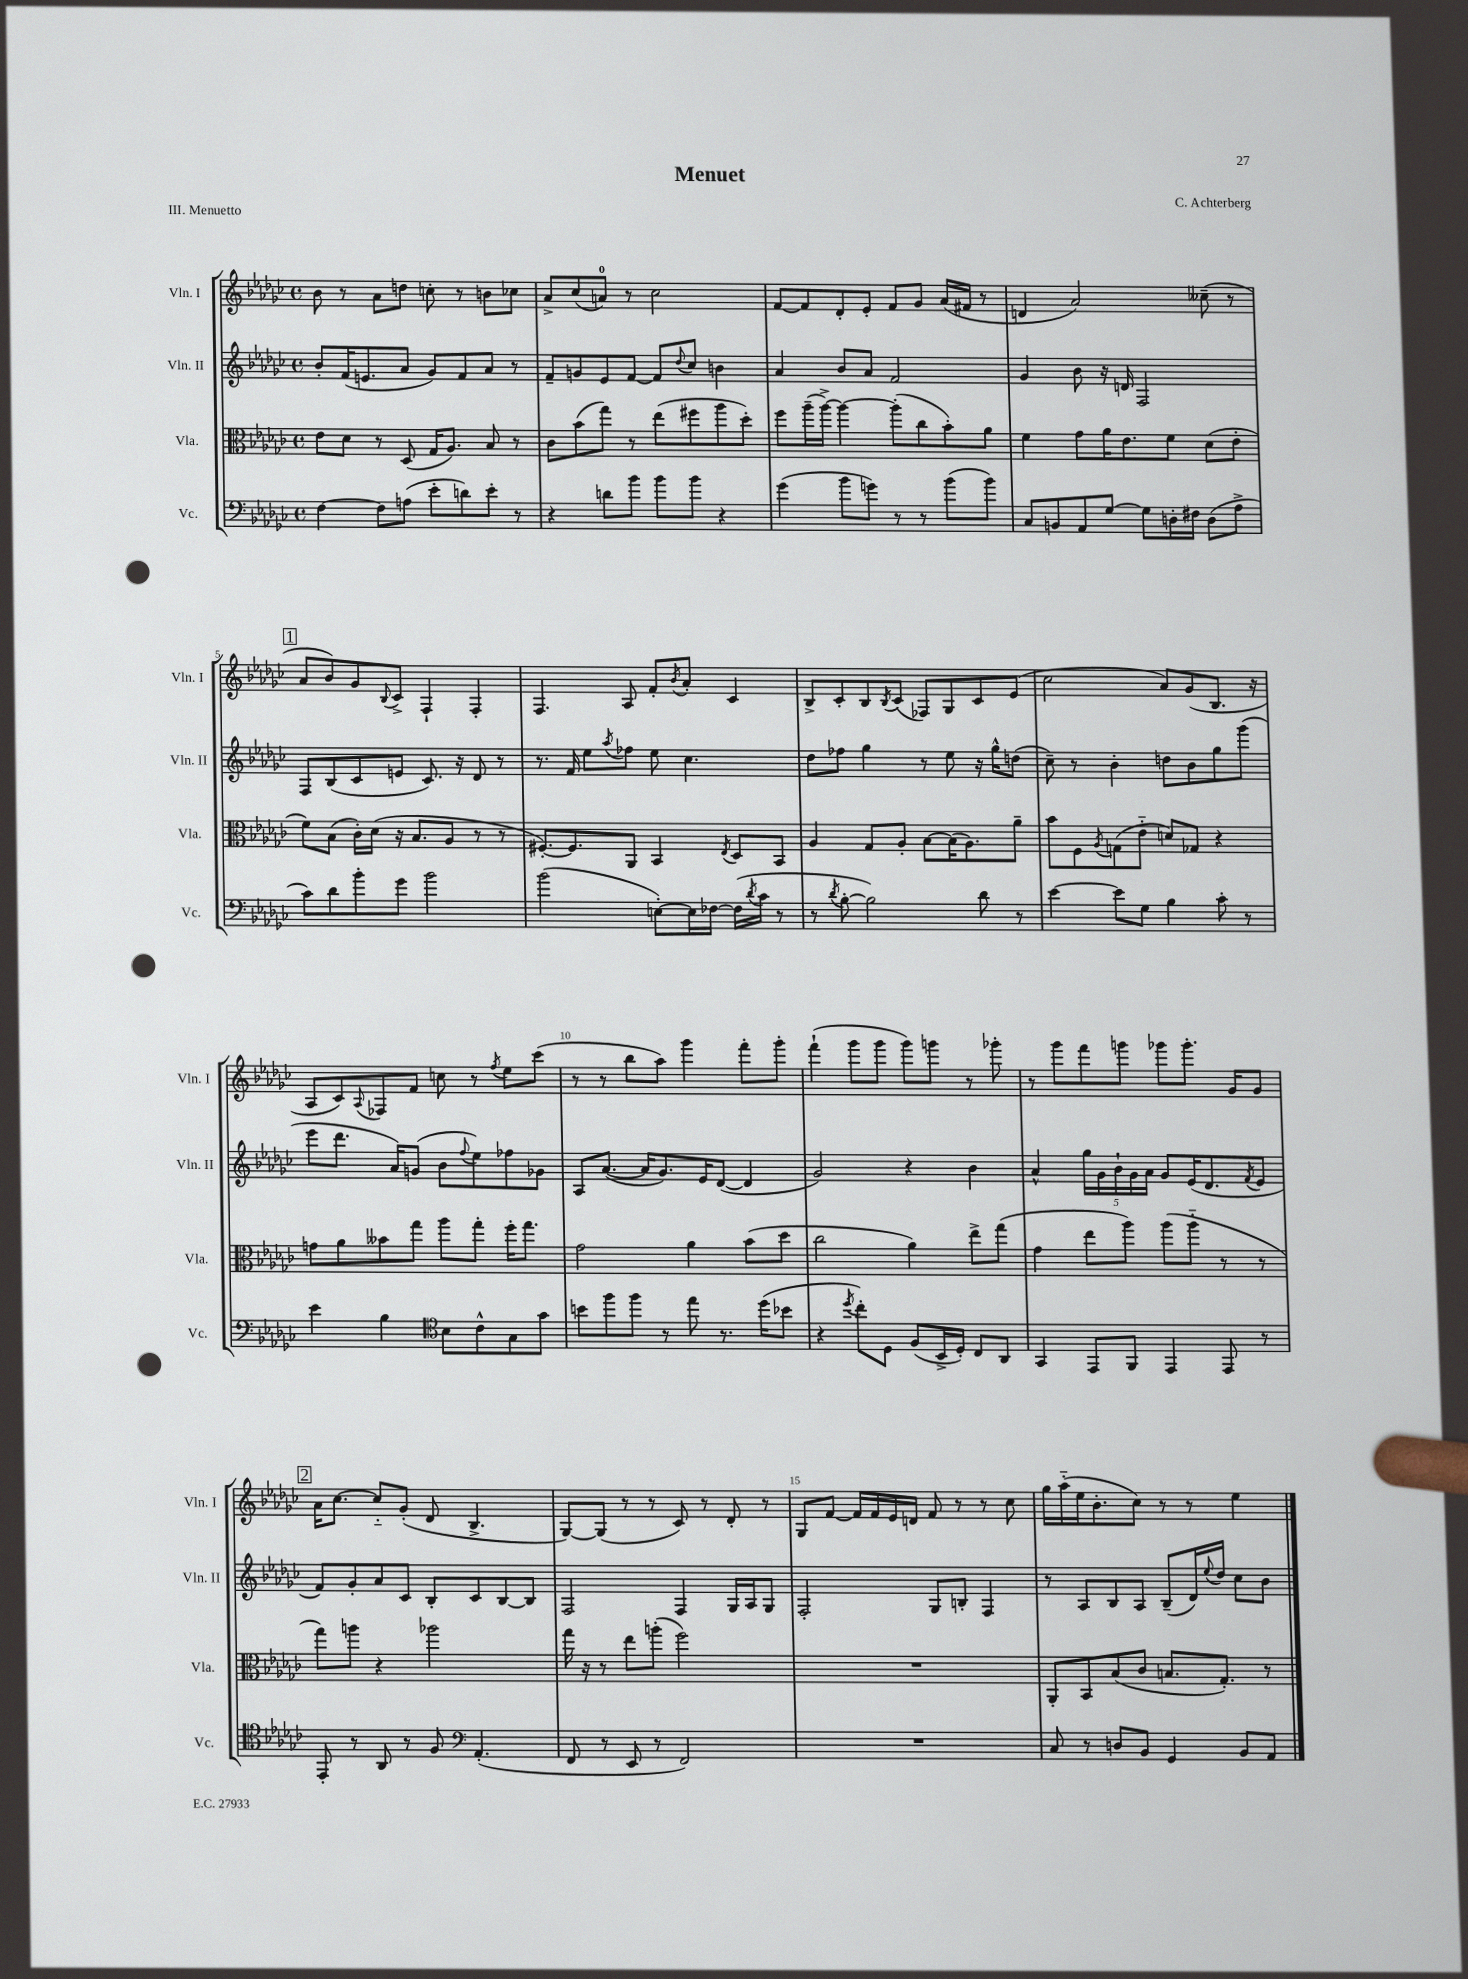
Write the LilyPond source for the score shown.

\header { title = "Menuet" composer = "C. Achterberg" piece = "III. Menuetto" }
<<
\new StaffGroup <<
\new Staff = "s0" \with { instrumentName = "Vln. I" shortInstrumentName = "Vln. I" } {
    \clef treble \key ges \major \defaultTimeSignature \time 4/4
    bes'8 r8 aes'8 d''8 c''8-. r8 b'8 ces''8 |
    aes'8-> ces''8( a'8-0) r8 ces''2 |
    f'8~ f'8 des'8-. ees'8-. f'8 ges'8 aes'16( fis'16 r8 |
    d'4 aes'2) ceses''8--( r8 |
    \mark \markup { \box "1" } aes'8 bes'8) ges'8 \appoggiatura { bes8 } ces'8-> f4-! f4-. |
    f4. aes8 f'8-. \acciaccatura { bes'8 } aes'8-. ces'4 |
    bes8-> ces'8-. bes8 \acciaccatura { bes8 } ces'8( fes8) ges8 ces'8 ees'8( |
    ces''2 aes'8) ges'8( bes8. r16 |
    aes8 ces'8) \appoggiatura { aes8 } fes8 f'8 c''8 r8 \acciaccatura { f''8 } ees''8 ces'''8( |
    r8 r8 bes''8 aes''8) ges'''4 f'''8-. ges'''8-. |
    f'''4-!( ges'''8 ges'''8 ges'''8) g'''8 r8 ges'''8-. |
    r8 ges'''8 f'''8 g'''8 ges'''8 ges'''8.-. ges'16 ges'8 |
    \mark \markup { \box "2" } aes'16 ces''8.~ ces''8-_ ges'8-.( des'8 bes4.-> |
    ges8~) ges8( r8 r8 ces'8) r8 des'8-. r8 |
    ges8 f'8~ f'16 f'16 ees'16 d'16 f'8 r8 r8 ces''8 |
    ges''16 aes''16-_( ees''16 bes'8.-. ces''8) r8 r8 ees''4 \bar "|." |
}
\new Staff = "s1" \with { instrumentName = "Vln. II" shortInstrumentName = "Vln. II" } {
    \clef treble \key ges \major \defaultTimeSignature \time 4/4
    bes'8-. f'16( e'8. aes'8 ges'8) f'8 aes'8 r8 |
    f'8-- g'8 ees'8 f'8~ f'8 \appoggiatura { des''8 } ces''8 b'4 |
    aes'4 bes'8 aes'8 f'2 |
    ges'4 bes'8 r16 d'16 f2 |
    \mark \markup { \box "1" } f8 bes8( ces'8 e'8 ces'8.) r16 des'8 r8 |
    r8. f'16 ees''8 \acciaccatura { aes''8 } fes''8 ees''8 ces''4. |
    des''8 fes''8 ges''4 r8 ees''8 r16 ges''16-^ d''8( |
    ces''8--) r8 bes'4-. d''8 bes'8 ges''8 ges'''8( |
    ees'''8 des'''8. aes'16) g'8( bes'8 \appoggiatura { f''8 } ees''8) fes''8 ges'8 |
    aes8 aes'8.~( aes'16 ges'8.) ees'16 des'8~( des'4 |
    ges'2) r4 bes'4 |
    aes'4-^ \tuplet 5/4 { ges''16 ges'16 bes'16-! ges'16 aes'16 } ges'8 ees'16( des'8. \acciaccatura { f'8 } ees'8 |
    \mark \markup { \box "2" } f'8) ges'8-. aes'8 ces'8 bes8-. ces'8 bes8~ bes8 |
    f2 f4 ges16 aes16 ges8 |
    f2-. ges8 b8-. f4 |
    r8 aes8 bes8 aes8 bes8--( des'16) \appoggiatura { ees''8 } des''16 ces''8 bes'8 \bar "|." |
}
\new Staff = "s2" \with { instrumentName = "Vla." shortInstrumentName = "Vla." } {
    \clef alto \key ges \major \defaultTimeSignature \time 4/4
    ees'8 des'8 r8 des8( ges16 aes8.) bes8 r8 |
    ces'8 bes'8( ges''8) r8 ees''8( fis''8 aes''8 des''8-.) |
    f''8 aes''16--( aes''16~->) aes''4~ aes''8-.( ces''8 bes'8-.) aes'8 |
    f'4 ges'8 aes'16 ees'8. f'8 des'8( ees'8-. |
    \mark \markup { \box "1" } f'8) bes8( ces'16-.) des'16( r16 bes8. aes8 r8 r8 |
    fis8.~-.) fis8. aes,8 bes,4 \acciaccatura { ees8 } des8 bes,8 |
    aes4 ges8 aes8-. bes8~ bes16( aes8.) aes'8-- |
    bes'8 f8 \acciaccatura { aes8 } g8( ees'8-_ d'8) ges8 r4 |
    g'8 aes'8 beses'8 ges''8 aes''8 ges''8-. f''16-. ges''8. |
    ges'2 aes'4 bes'8( des''8 |
    ces''2 aes'4) ees''8-> ges''8( |
    ges'4 ees''8 aes''8) aes''8( aes''8-_ r8 r8 |
    \mark \markup { \box "2" } ges''8) a''8 r4 aes''2 |
    ges''16 r16 r8 ees''8 a''8-.( f''2) |
    R1 |
    aes,8-. bes,8 bes8( ces'8 b8. ges8.-.) r8 \bar "|." |
}
\new Staff = "s3" \with { instrumentName = "Vc." shortInstrumentName = "Vc." } {
    \clef bass \key ges \major \defaultTimeSignature \time 4/4
    f4~ f8 a8( ees'8-. d'8) ees'8-. r8 |
    r4 d'8 bes'8 bes'8 bes'8 r4 |
    ges'4( bes'8 g'8) r8 r8 bes'8( bes'8) |
    ces8 b,8 aes,8 ges8~ ges8 d16-. fis16 d8( aes8-> |
    \mark \markup { \box "1" } ces'8) des'8 bes'8-. ges'8 bes'2 |
    bes'2( e8~-.) e16 fes16~ fes16( \acciaccatura { des'8 } ces'16 r8 |
    r8 \acciaccatura { des'8 } bes8~-. bes2) des'8 r8 |
    ees'4~ ees'8 ges8 bes4 ces'8-. r8 |
    ees'4 bes4 \clef tenor bes8 ces'8-^ ges8 ges'8 |
    b'8 f''8 f''8 r8 ees''8 r8. des''16( bes'8 |
    r4 \acciaccatura { des''8 } ces''8-.) des8 f8( bes,16-> des16-.) ces8 aes,8 |
    ges,4 ees,8 f,8 ees,4 ees,8 r8 |
    \mark \markup { \box "2" } ees,8-. r8 aes,8 r8 f8 \clef bass aes,4.-.( |
    f,8 r8 ees,8 r8 f,2) |
    R1 |
    ces8 r8 d8 bes,8 ges,4 bes,8 aes,8 \bar "|." |
}
>>
>>
\layout { \context { \Score \override BarNumber.break-visibility = ##(#f #t #t) barNumberVisibility = #(every-nth-bar-number-visible 5) } }
